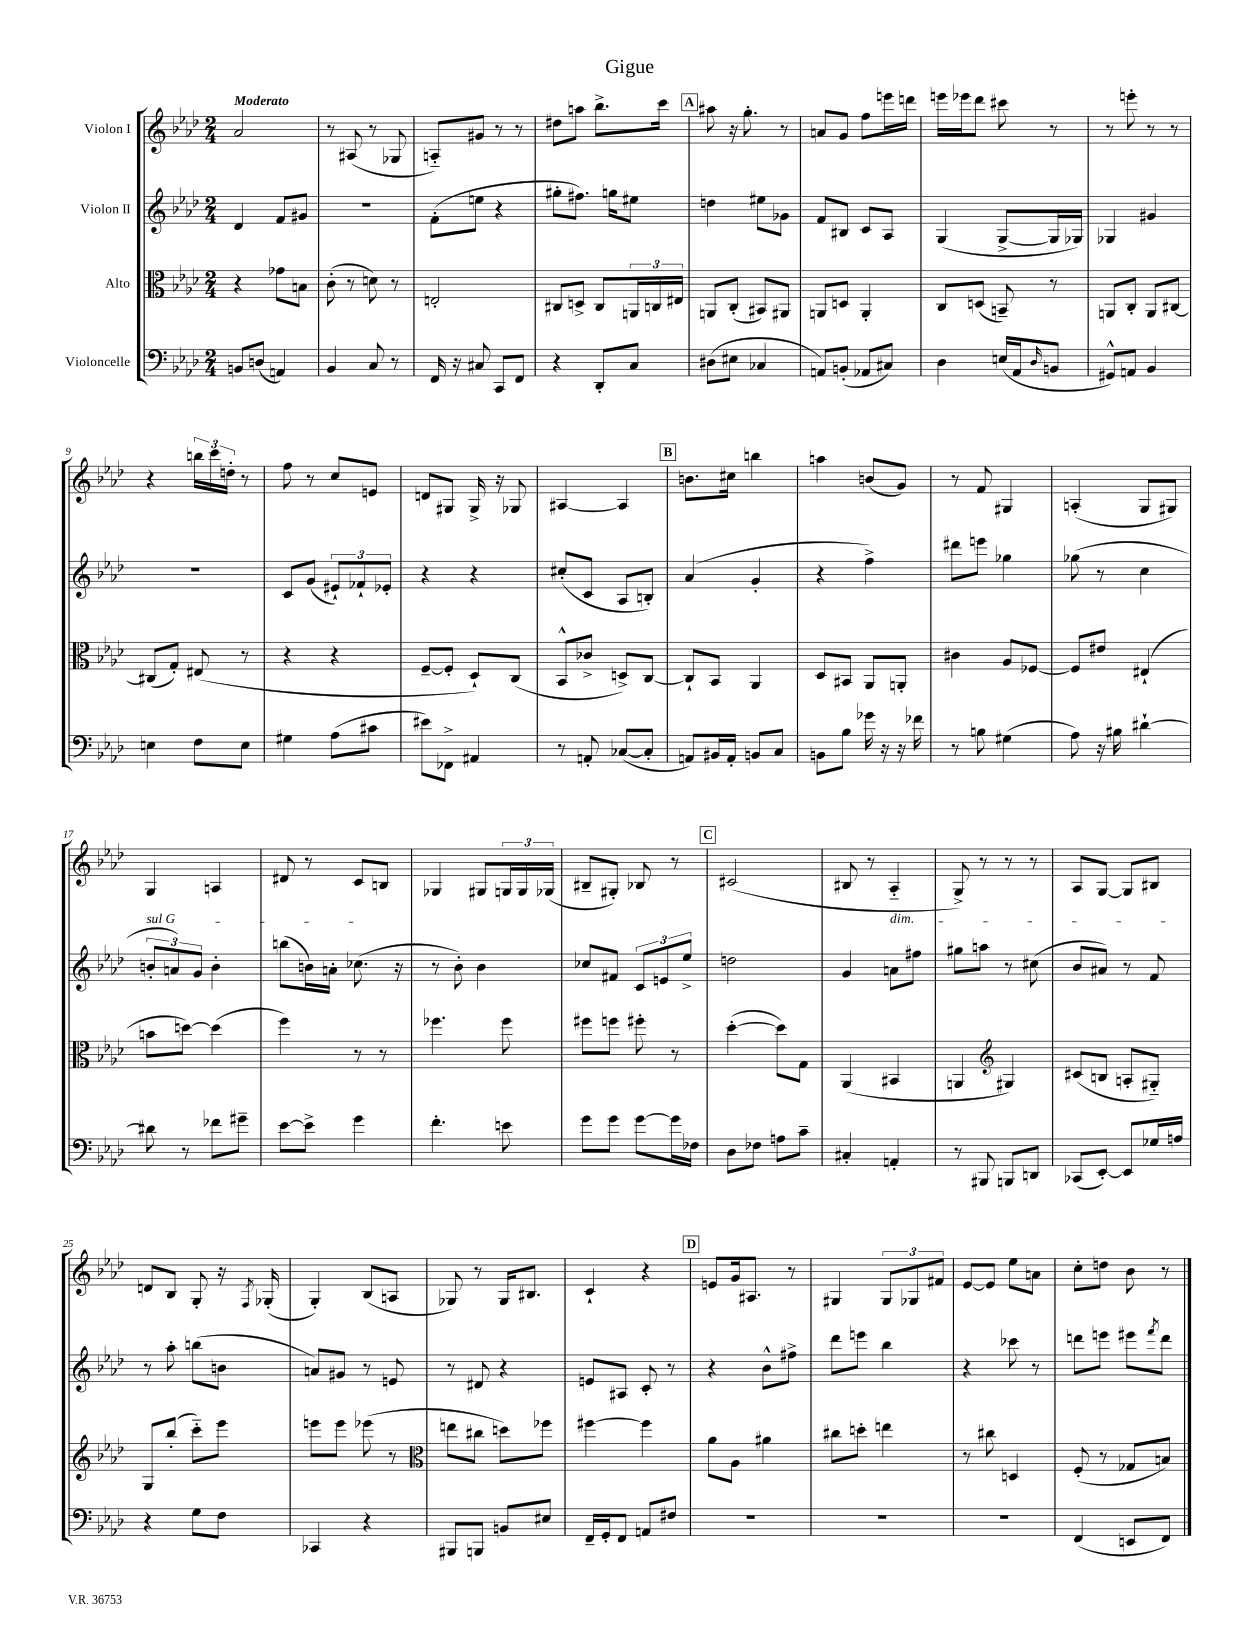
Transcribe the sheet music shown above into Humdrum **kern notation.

**kern	**kern	**kern	**kern
*staff4	*staff3	*staff2	*staff1
*clefF4	*clefC3	*clefG2	*clefG2
*k[b-e-a-d-]	*k[b-e-a-d-]	*k[b-e-a-d-]	*k[b-e-a-d-]
*M2/4	*M2/4	*M2/4	*M2/4
8BB	4r	4d-	2a-
(8D	.	.	.
4AA)	8g-	8f	.
.	8B	8g#	.
=	=	=	=
4BB-	(8c'	2r	8r
.	8r	.	(8A#
8C	8d)	.	8r
8r	8r	.	8G-
=	=	=	=
16FF	2E'	(8f'	8A'~)
16r	.	.	.
8C#	.	8ee	8g#
8CC	.	4r	8r
8FF	.	.	8r
=	=	=	=
4r	8C#	8gg#'	8dd#
.	8D^	8.ff#)	8aa
8DD-'	8C#	.	8.bb-^
.	.	16gg	.
8C	24AA	8ee#	.
.	24C	.	.
.	.	.	16ccc
.	24E#	.	.
=	=	=	=
(8D#	8AA	4dd	8aa#
8E#	(8C'	.	16r
.	.	.	8.gg'
4C-	8BB#)	8ee#	.
.	8AA#	8g-	8r
=	=	=	=
8AA)	8AA	8f	8a
(8BB'	8D	8B#	8g
8AA-	4AA'	8c	8ff
8C#)	.	8A-	16eee
.	.	.	16ddd
=	=	=	=
4D-	8C	(4G	16eee
.	.	.	16eee-
.	(8D	.	8ddd-
(16E	8BB~)	[8G^	8ccc#
16AA-	.	.	.
16qqD-	.	.	.
8BB	8r	16G]	8r
.	.	16G-)	.
=	=	=	=
8GG#^^)	8AA	4G-	8r
8AA	8C'	.	8eee'
4BB-	8AA	4g#	8r
.	[8C#	.	8r
=	=	=	=
4E	(8C#]	2r	4r
.	8G')	.	.
8F	(8E#	.	24bb
.	.	.	24ccc
.	.	.	24dd'
8E	8r	.	8r
=	=	=	=
4G#	4r	8c	8ff
.	.	(8g	8r
(8A-	4r	12e#`)	8cc
.	.	12f-`	.
8c#	.	.	8e
.	.	12e-'	.
=	=	=	=
8e#)	[8F~	4r	8d
8FF-^	8F']	.	8G#
4AA#	8D-`)	4r	16G#^
.	.	.	16r
.	(8C	.	8G-
=	=	=	=
8r	8BB-^^	(8cc#'	[4A#
8AA'	8c-^	8c	.
([8C-	8D^)	8A-	4A#]
8C-']	[8C	8B')	.
=	=	=	=
8AA)	8C`]	(4a-	8.b
16BB#	8BB-	.	.
16AA'	.	.	16cc#
8BB	4AA-	4g'	4bb
8C	.	.	.
=	=	=	=
8BB	8D-	4r	4aa
8B-	8BB#	.	.
16g-	8AA-	4ff^)	(8b
16r	.	.	.
16r	8AA'	.	8g)
16f-	.	.	.
=	=	=	=
8r	4c#	8ddd#	8r
8B	.	8eee	8f
(4G#	8A-	4gg-	4G#
.	[8F-	.	.
=	=	=	=
8A-)	8F-]	(8gg-	(4A'
16r	8e#	8r	.
16B#	.	.	.
[4d#`	(4E#`	4cc	8G
.	.	.	8G#)
=	=	=	=
8d#]	8b	12b'	4G
.	.	12a)	.
8r	[8dd)	.	.
.	.	12g	.
8f-	(4dd]	4b'	4A
8g#~	.	.	.
=	=	=	=
[8e-	4ff)	(8bb	8d#
8e-^]	.	16b)	8r
.	.	16a'	.
4g	8r	(8.cc-	8c
.	8r	.	8B
.	.	16r	.
=	=	=	=
4.f'	4.ff-	8r	4G-
.	.	8b-')	.
.	.	4b-	8G#
8e	8ff-	.	24G
.	.	.	24G
.	.	.	(24G-
=	=	=	=
8g	8ff#	8cc-	8B#~
8g	8ff	8f#	8G#')
[8g	8ff#'	12c	8B-
.	.	12e	.
16g]	8r	.	8r
.	.	12ee-^	.
16F-	.	.	.
=	=	=	=
8D-	([4dd-'	2dd	(2c#
8F-	.	.	.
8A	8dd-])	.	.
8c~	8G	.	.
=	=	=	=
4C#'	(4AA-	4g	8B#
.	.	.	8r
4AA'	4BB#	8a	4A-'~
.	.	8ff#	.
=	=	=	=
8r	4AA	8gg#	8G^)
8BBB#	.	8aa	8r
*	*clefG2	*	*
8BBB	4G#)	8r	8r
8DD	.	(8cc#	8r
=	=	=	=
(8CC-	(8c#	8b-	8A-
[8EE-')	8B	8a#)	[8G
8EE-]	8A'	8r	8G]
16G-	8G#'~)	8f	8B#
16A	.	.	.
=	=	=	=
4r	8G	8r	8d
.	(8bb-'	8aa-'	8B-
8G	8ccc'~)	(8bb	8G'
8F	8eee-	8b	16r
.	.	.	8qF
.	.	.	(16G-'
=	=	=	=
4CC-	8eee	8a)	4G')
.	8eee	8g#	.
4r	(8eee-	8r	(8B-
.	8r	8e	8A
=	=	=	=
*	*clefC3	*	*
8BBB#	8ee	8r	8G-)
8BBB	8cc#	8d#	8r
8BB	8dd)	4r	16G-
.	.	.	8.B#
8E#	8ff-	.	.
=	=	=	=
16FF~	[4ff#	8e	4c`
16GG'	.	.	.
8FF	.	8A#	.
8AA	4ff#]	8c'	4r
8F#	.	8r	.
=	=	=	=
2r	8a-	4r	8e
.	8A-	.	16g
.	.	.	8.A#
.	4a#	8b-^^	.
.	.	8ff#^	8r
=	=	=	=
2r	8cc#	8ddd-	4G#
.	8dd'	8eee	.
.	4ee	4bb-	12G#
.	.	.	12G-
.	.	.	12f#
=	=	=	=
2r	8r	4r	[8e-
.	8cc#	.	8e-]
.	4D	8ccc-	8ee-
.	.	8r	8a
=	=	=	=
(4FF	(8F'	8ddd	8cc'
.	8r	8eee	8dd
8EE	8G-	8eee#	8b-
.	.	8qfff	.
8FF)	8B)	8ddd	8r
==	==	==	==
*-	*-	*-	*-
